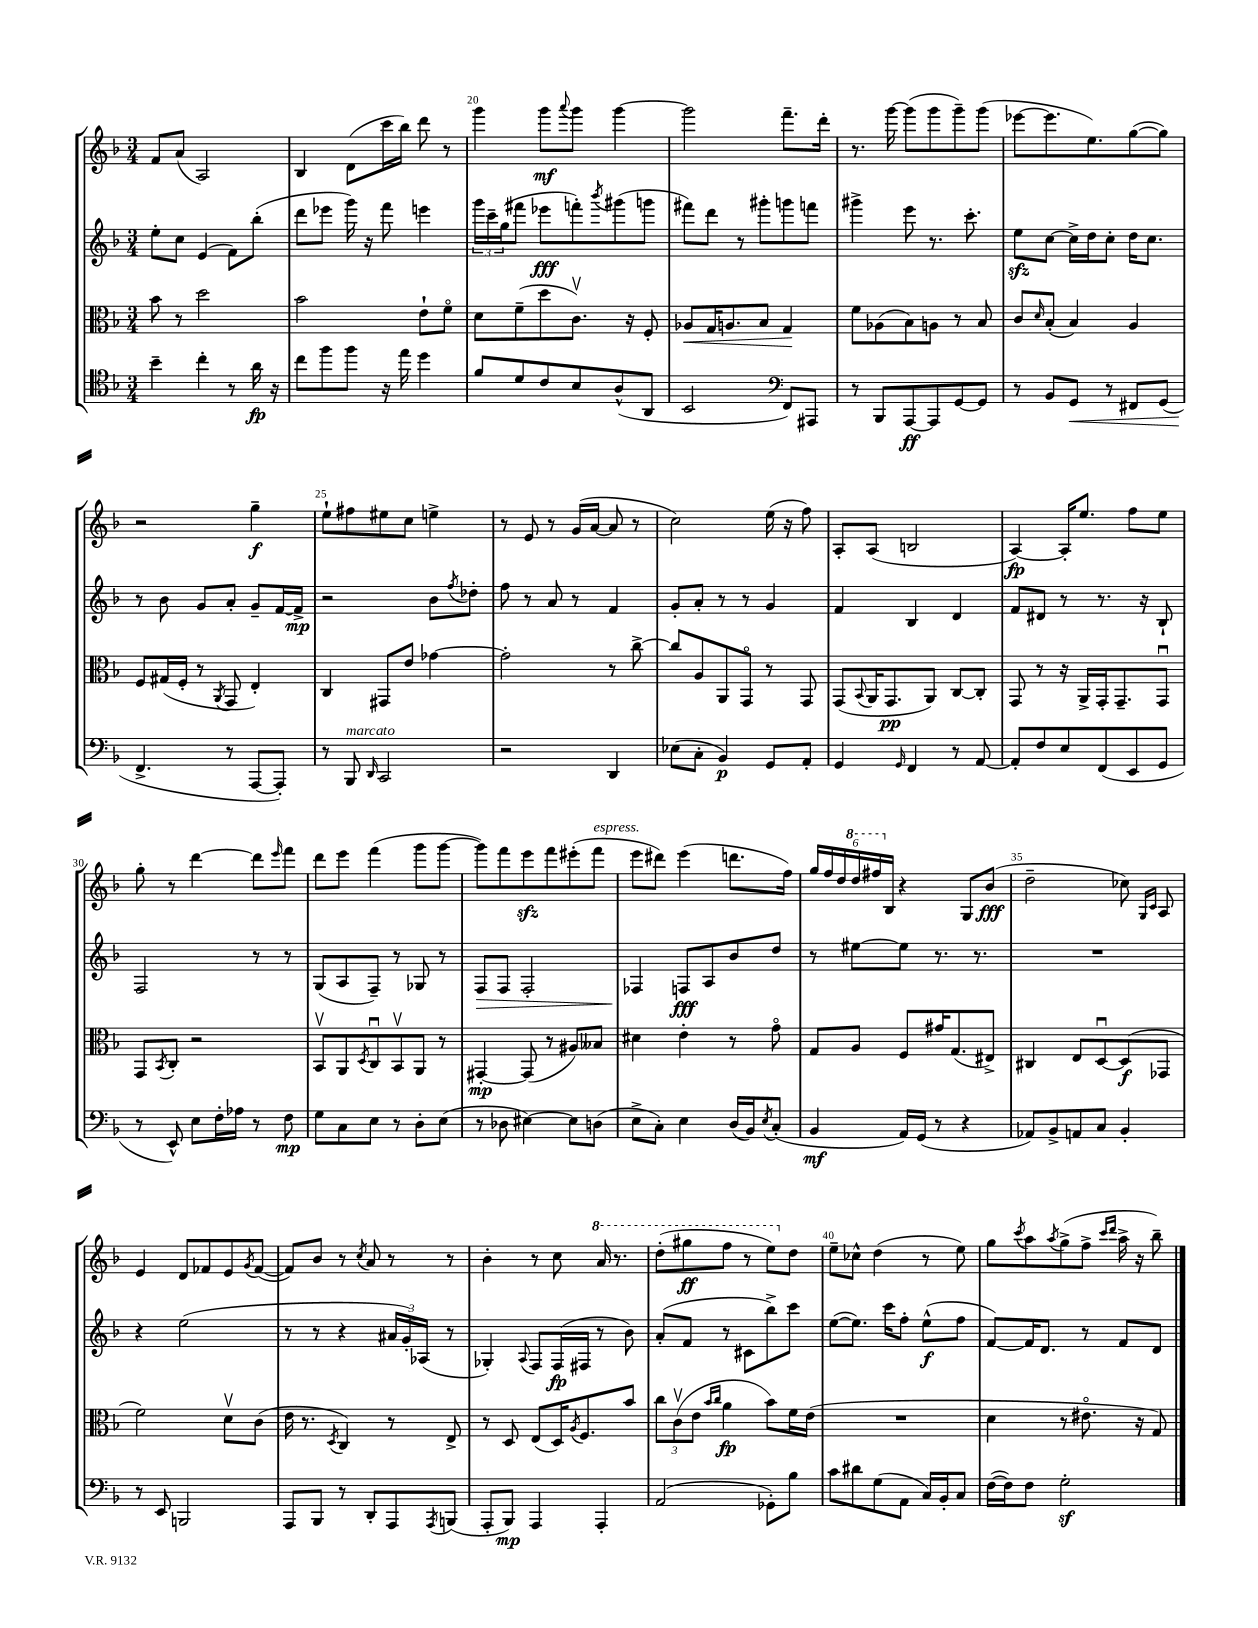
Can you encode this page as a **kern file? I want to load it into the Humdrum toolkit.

**kern	**kern	**kern	**kern
*staff4	*staff3	*staff2	*staff1
*clefC4	*clefC3	*clefG2	*clefG2
*k[b-]	*k[b-]	*k[b-]	*k[b-]
*M3/4	*M3/4	*M3/4	*M3/4
4b-~	8b-	8ee'	8f
.	8r	8cc	(8a
4cc'	2dd	(4e	2A)
8r	.	8f)	.
16a	.	(8bb-'	.
16r	.	.	.
=	=	=	=
8cc	2b-	8ddd	4B-
8ff	.	8eee-	.
8ff	.	16ggg)	(8d
.	.	16r	.
16r	.	8fff	16ccc
16ee	.	.	16bb-)
4dd	8e`	4eee	8ddd
.	8fo	.	8r
=	=	=	=
8f	8d	24ggg	4ggg
.	.	24ccc~	.
.	.	(24gg	.
8d	(8f~	8fff#	.
8c	8dd	8eee-	8ggg
.	.	.	8qqaaa
8B-	8.cv)	8fff')	8ggg
.	.	8qbbb-	.
(8A^^	.	(8ggg#	[4ggg
.	16r	.	.
8AA	8F'	8ggg	.
=	=	=	=
2BB-	8A-	8fff#)	2ggg]
.	16G	8ddd	.
.	8.A	.	.
.	.	8r	.
.	8B-	8ggg#'	.
*clefF4	*	*	*
8FF)	4G	8ggg	8.fff~
8AAA#	.	8fff	.
.	.	.	16ddd'
=	=	=	=
8r	8f	4ggg#^	8.r
8BBB-	(8A-	.	.
.	.	.	[16ggg
[8AAA	8B-)	8eee	(8ggg]
8AAA]	8A	8.r	8ggg
[8GG	8r	.	8ggg~)
.	.	8.ccc'	.
8GG]	8B-	.	(8ggg
=	=	=	=
8r	8c	8ee	[8eee-
.	16qqd	.	.
8BB-	(8B-'	[8cc	8.eee-]
8GG	4B-)	16cc^]	.
.	.	16dd	8.ee)
8r	.	8cc'	.
8FF#	4A	16dd	([8gg
.	.	8.cc	.
(8GG	.	.	8gg])
=	=	=	=
4.FF^	8F	8r	2r
.	(16G#	8b-	.
.	16F'	.	.
.	8r	8g	.
.	8qAA	.	.
8r	8GG	8a'	.
[8AAA	4E')	8g~	4gg~
8AAA'])	.	[16f	.
.	.	16f^]	.
=	=	=	=
8r	4C	2r	8ee`
8BBB-	.	.	8ff#
16qqDD	.	.	.
2CC	8GG#	.	8ee#
.	8e	.	8cc
.	[4g-	8b-	4ee^
.	.	8qff	.
.	.	8dd-'	.
=	=	=	=
2r	2g-']	8ff	8r
.	.	8r	8e
.	.	8a	8r
.	.	8r	(16g
.	.	.	[16a
4DD	8r	4f	8a]
.	[8cc^	.	8r
=	=	=	=
(8E-	8cc]	8g'	2cc)
8C'	8A	8a'	.
4BB-)	8AA	8r	.
.	8GGo	8r	.
8GG	8r	4g	(16ee
.	.	.	16r
8AA'	8GG	.	8ff)
=	=	=	=
4GG	(8GG	4f	8A'
.	8qqBB-	.	.
.	16AA	.	(8A
.	8.GG	.	.
16qqGG	.	.	.
4FF	.	4B-	2B
.	8AA)	.	.
8r	[8C	4d	.
[8AA	8C']	.	.
=	=	=	=
8AA']	8GG	8f	[4A)
8F	8r	8d#	.
8E	16r	8r	16A']
.	16AA^	.	8.ee
(8FF	16GG'	8.r	.
.	8.GG~	.	.
8EE	.	.	8ff
.	.	16r	.
8GG	8GGu	8B-`	8ee
=	=	=	=
8r	8GG	2F	8gg'
.	8qBB-	.	.
8EE^^)	8C'	.	8r
8E	2r	.	[4ddd
16F'	.	.	.
16A-	.	.	.
8r	.	8r	8ddd]
.	.	.	16qqeee
8F	.	8r	8fff
=	=	=	=
8G	8BB-v	(8G	8ddd
8C	8AA	8A	8eee
.	8qD	.	.
8E	8Cu	8F~)	(4fff
8r	8BB-v	8r	.
8D'	8AA	8G-	8ggg
(8E	8r	8r	[8ggg
=	=	=	=
8r	[4GG#'	8F	8ggg])
8D-	.	8F	8fff
[4E#)	(8GG#]	2F'	8eee
.	8r	.	8fff
8E#]	8A#)	.	(8eee#'
(8D	8B--	.	8fff
=	=	=	=
8E^	4d#	4F-	8eee
8C')	.	.	8ddd#)
4E	4e'	8F	(4eee
.	.	8A	.
(16D	8r	8b-	8.ddd
16BB-)	.	.	.
8qE	.	.	.
(8C'	8go	8dd	.
.	.	.	16ff)
=	=	=	=
4BB-	8G	8r	24gg
.	.	.	24ff
.	.	.	24dd
.	8A	[8ee#	24ddd
.	.	.	24fff#
.	.	.	24B-
16AA)	8F	8ee#]	4r
(16GG	.	.	.
8r	16g#	8.r	.
.	(8.G	.	.
4r	.	.	8G
.	.	8.r	.
.	8E#^)	.	(8b-
=	=	=	=
8AA-)	4C#	2.r	2dd~
8BB-^	.	.	.
8AA	8E	.	.
8C	[8Du	.	.
4BB-'	(8D]	.	8cc-)
.	.	.	16qqG
.	.	.	16qqc
.	8GG-	.	8A
=	=	=	=
8r	2f)	4r	4e
8EE	.	.	.
2BBB	.	(2ee	8d
.	.	.	8f-
.	8dv	.	8e
.	.	.	8qg
.	(8c	.	([8f-
=	=	=	=
8AAA	16e	8r	8f-])
.	8.r	.	.
8BBB-	.	8r	8b-
.	8qD	.	.
8r	4C)	4r	8r
.	.	.	8qcc
8DD'	.	.	8a
8AAA	8r	24a#	8r
.	.	24g')	.
.	.	(24A-	.
8qAAA	.	.	.
(8BBB	8E^	8r	8r
=	=	=	=
8AAA'	8r	4G-')	4b-'
8BBB-)	8D	.	.
.	.	8qqA	.
4AAA	(8E	8F	8r
.	16D)	(16F	8cc
.	8qA	.	.
.	8.F	16F#	.
4AAA'	.	8r	16aa
.	.	.	8.r
.	8b-	8b-)	.
=	=	=	=
(2AA	12cc	(8a'	(8ddd'
.	(12cv	.	.
.	.	8f	8ggg#
.	12e	.	.
.	16qqb-	.	.
.	16qqcc	.	.
.	4a	8r	8fff
.	.	8c#	8r
8GG-')	8b-)	8bb-^)	8eee)
8B-	16f	8ccc	8dd
.	(16e	.	.
=	=	=	=
8c	2.r	([8ee	8ee~
8d#	.	8.ee])	8cc-^^
(8G	.	.	(4dd
.	.	16ccc	.
8AA	.	8ff'	.
16C)	.	(8ee^^	8r
16BB-'	.	.	.
8C	.	8ff	8ee)
=	=	=	=
([16F	4d	[8f)	8gg
16F])	.	.	.
.	.	.	8qccc
8F	.	16f]	8aa
.	.	8.d	.
.	.	.	8qaa
2G'	8r	.	(8gg^
.	8.e#o	8r	8ff^
.	.	.	16qqccc
.	.	.	16qqddd
.	.	8f	16aa^
.	16r	.	16r
.	8G)	8d	8bb-~)
==	==	==	==
*-	*-	*-	*-
